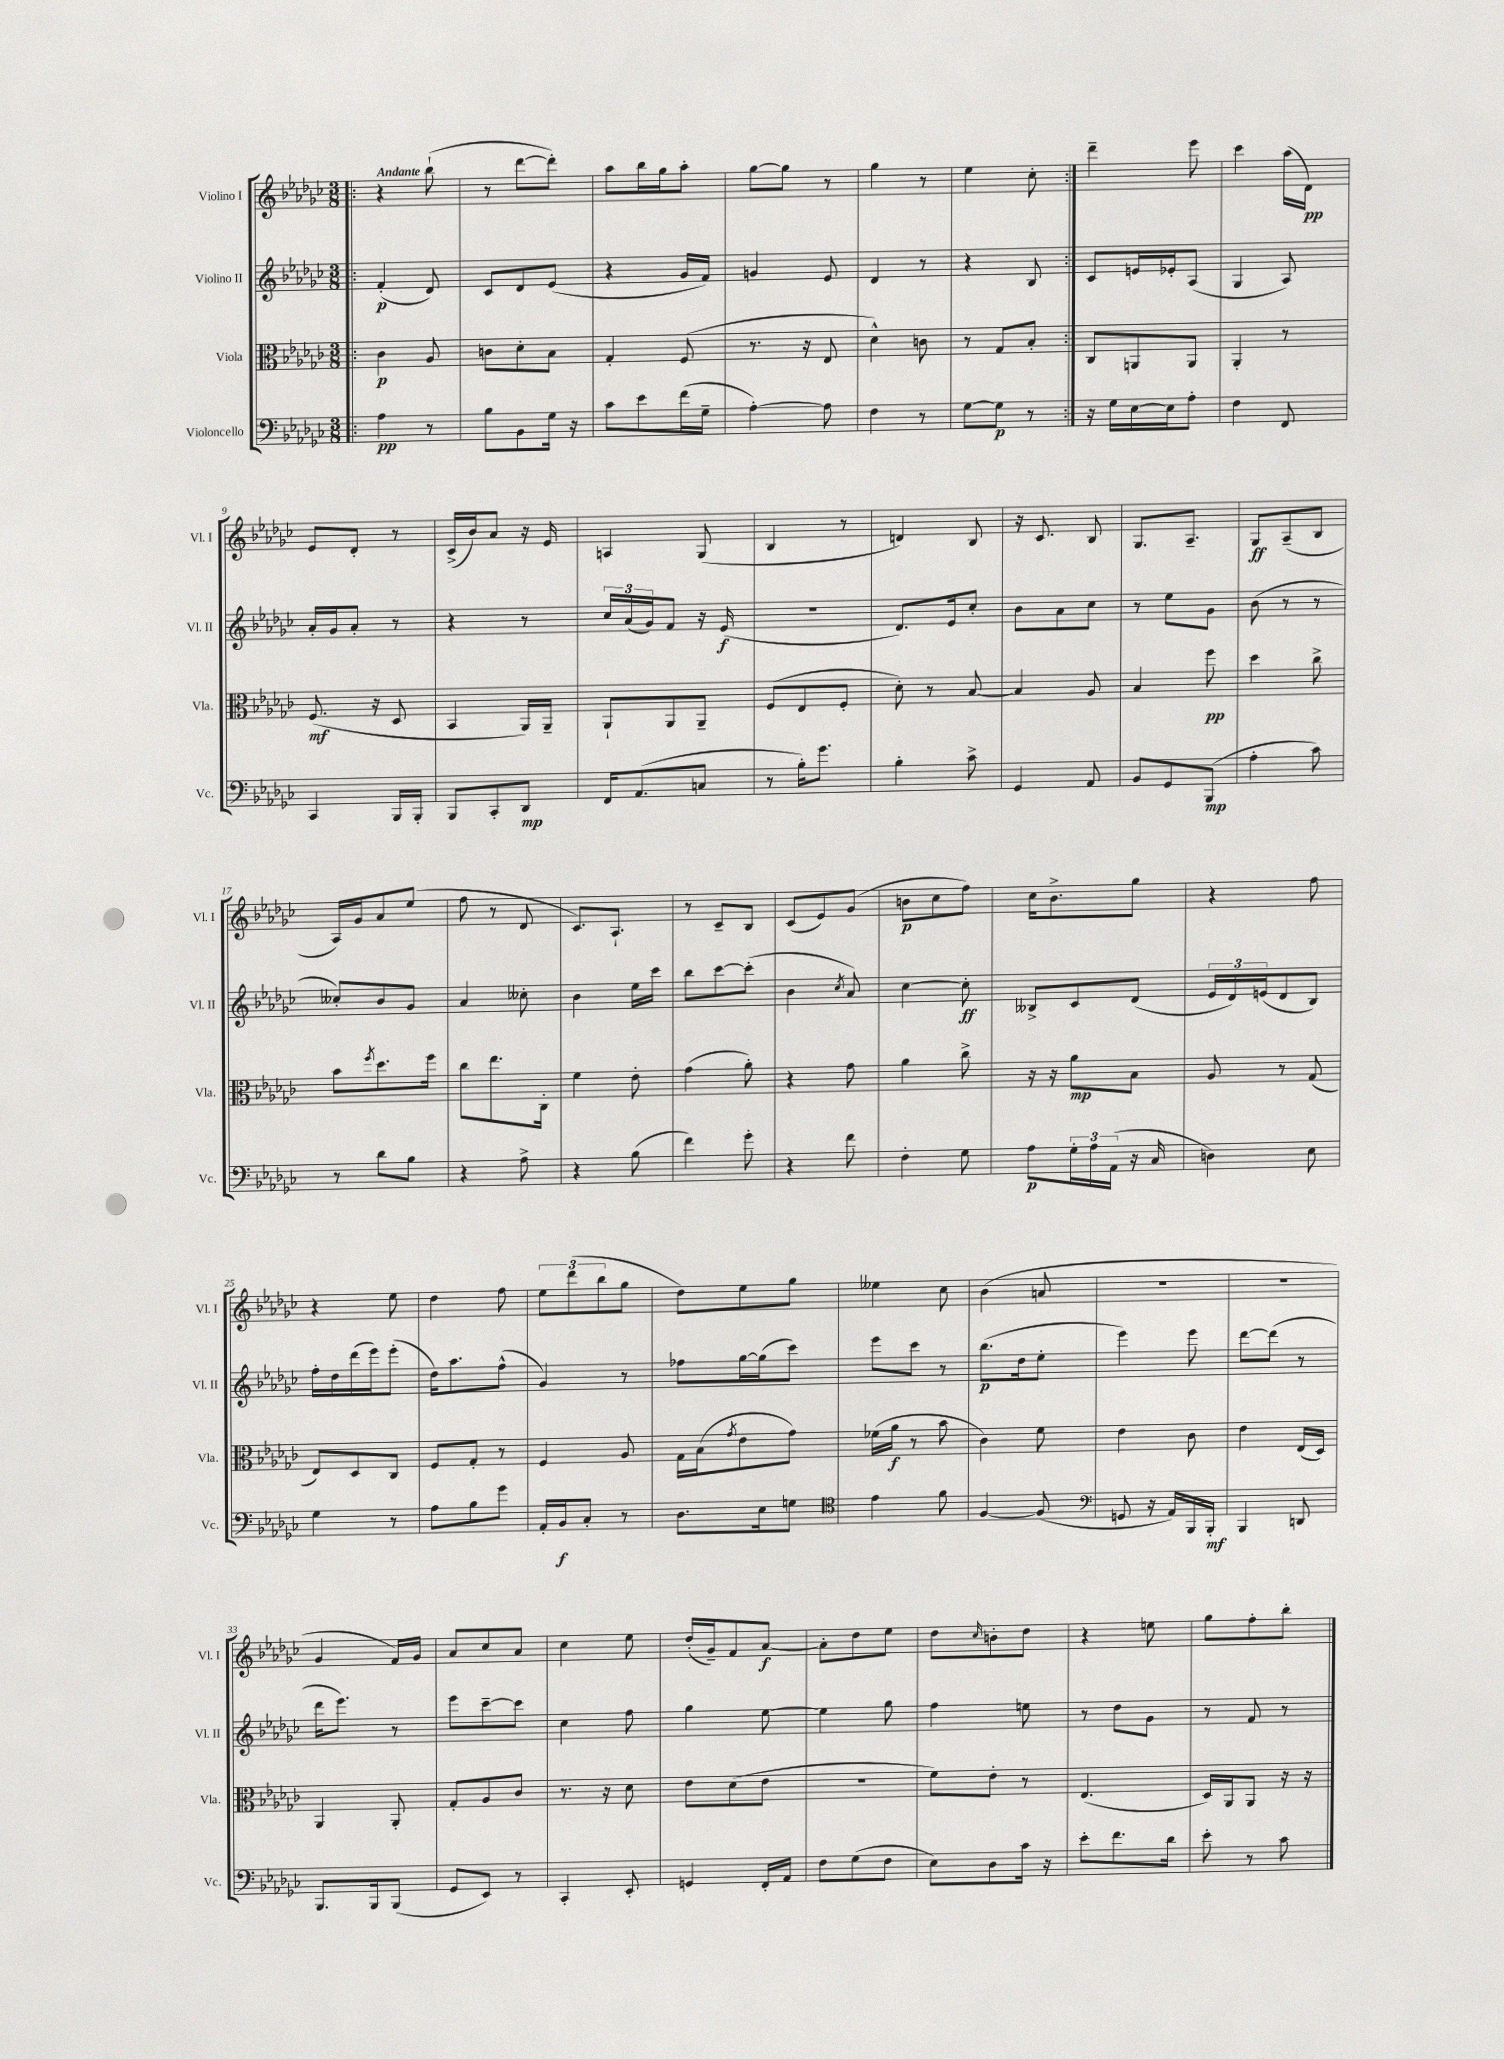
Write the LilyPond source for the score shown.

<<
\new StaffGroup <<
\new Staff = "s0" \with { instrumentName = "Violino I" shortInstrumentName = "Vl. I" } {
    \clef treble \key ges \major \numericTimeSignature \time 3/8 \tempo "Andante"
    \repeat volta 2 { \bar ".|:" r4 bes''8-!( |
    r8 des'''8~ des'''8-.) |
    aes''8 bes''16 ges''16 aes''8-. |
    ges''8~ ges''8 r8 |
    ges''4 r8 |
    ees''4 ces''8-. | }
    des'''4-- ees'''8 |
    ces'''4 aes''16( des'16\pp) |
    ees'8 des'8-. r8 |
    ces'16->( bes'16) aes'8 r16 ees'16 |
    a4 ges8( |
    bes4 r8 |
    d'4) bes8 |
    r16 ces'8. bes8 |
    ges8. aes8.-- |
    ges8\ff aes8--( bes8 |
    aes16) ges'16 aes'8 ees''8( |
    f''8 r8 des'8 |
    ces'8.) aes8.-! |
    r8 ces'8-- bes8 |
    ces'8( ees'8) ges'8( |
    b'8\p ces''8 f''8) |
    ces''16 bes'8.-> ges''8 |
    r4 f''8 |
    r4 ees''8 |
    des''4 f''8 |
    \tuplet 3/2 { ees''8 des'''8( bes''8 } ges''8 |
    des''8) ees''8 ges''8 |
    eeses''4 ces''8 |
    bes'4( a'8 |
    R4. |
    R4. |
    ges'4 f'16) ges'16 |
    aes'8 ces''8 aes'8 |
    ces''4 ees''8 |
    des''16-.( ges'16--) f'8 aes'8~\f |
    aes'8-. des''8 ees''8 |
    des''8 \grace { ces''16 } b'8-. des''8 |
    r4 e''8 |
    ges''8 f''8-. bes''8-. \bar "|." |
}
\new Staff = "s1" \with { instrumentName = "Violino II" shortInstrumentName = "Vl. II" } {
    \clef treble \key ges \major \numericTimeSignature \time 3/8
    \repeat volta 2 { \bar ".|:" f'4-.\p( des'8) |
    ces'8 des'8 ees'8( |
    r4 ges'16 f'16) |
    g'4 ees'8 |
    des'4 r8 |
    r4 bes8 | }
    ces'8 e'16 ees'16-. aes8( |
    ges4 aes8) |
    aes'16-. ges'16 aes'8-. r8 |
    r4 r8 |
    \tuplet 3/2 { ces''16 aes'16( ges'16) } f'8 r16 ees'16\f( |
    R4. |
    des'8.) ees'16 ces''8-. |
    bes'8 aes'8 ces''8 |
    r8 ees''8 ges'8 |
    bes'8( r8 r8 |
    ceses''8-.) bes'8 ges'8 |
    aes'4 ceses''8-. |
    bes'4 ees''16 ces'''16 |
    bes''8 ces'''8~ ces'''8-.( |
    bes'4 \acciaccatura { ces''8 } aes'8) |
    ces''4~ ces''8-.\ff |
    beses8-> ces'8 des'8( |
    \tuplet 3/2 { ees'16 des'16) e'16( } des'8 bes8) |
    f''16-. des''16 des'''16( ees'''16) ees'''8-.( |
    des''16) aes''8. f''8-^( |
    ges'4) r8 |
    fes''8 ges''16~ ges''16( ces'''8) |
    ees'''8 ces'''8 r8 |
    bes''8.\p( des''16 ees''8-. |
    ees'''4) ees'''8 |
    des'''8~ des'''8( r8 |
    des'''16 ees'''8.) r8 |
    ees'''8 ces'''8~-- ces'''8 |
    ces''4 f''8 |
    ges''4 ees''8~ |
    ees''4 ges''8 |
    f''4 e''8 |
    r8 des''8 ges'8 |
    r8 f'8 r8 \bar "|." |
}
\new Staff = "s2" \with { instrumentName = "Viola" shortInstrumentName = "Vla." } {
    \clef alto \key ges \major \numericTimeSignature \time 3/8
    \repeat volta 2 { \bar ".|:" ces'4\p aes8 |
    c'8 des'8-. bes8 |
    ges4-. f8( |
    r8. r16 ees8 |
    des'4-^) c'8 |
    r8 ges8 bes8-. | }
    ces8 a,8 a,8 |
    aes,4-. r8 |
    f8.\mf( r16 des8 |
    bes,4 aes,16) aes,16-- |
    aes,8-! aes,8 aes,8-- |
    f8( ees8 f8-. |
    des'8-.) r8 bes8~ |
    bes4 aes8 |
    bes4 f''8\pp |
    des''4 ces''8-> |
    bes'8 \acciaccatura { f''8 } des''8. f''16 |
    ces''8 ees''8. ces16-. |
    f'4 ees'8-. |
    ges'4( aes'8-.) |
    r4 ges'8 |
    aes'4 ces''8-> |
    r16 r16 aes'8\mp bes8 |
    aes8 r8 ges8( |
    ees8) des8 ces8 |
    f8 ges8-. r8 |
    f4 aes8 |
    ges16 bes16( \acciaccatura { ges'8 } ees'8 ges'8) |
    fes'16( aes'16\f r8 bes'8 |
    ces'4) f'8 |
    ees'4 ces'8 |
    ees'4 ees16( des16) |
    aes,4 aes,8-. |
    ges8-. aes8 ces'8 |
    r8. r16 des'8 |
    ees'8 des'8( ees'8 |
    R4. |
    f'8) ees'8-. r8 |
    ees4.( |
    des16) aes,16 aes,8 r16 r16 \bar "|." |
}
\new Staff = "s3" \with { instrumentName = "Violoncello" shortInstrumentName = "Vc." } {
    \clef bass \key ges \major \numericTimeSignature \time 3/8
    \repeat volta 2 { \bar ".|:" aes4\pp r8 |
    bes8 bes,8 ges16 r16 |
    ces'8 ees'8 f'16( ges16-- |
    aes4~-.) aes8 |
    f4 r8 |
    ges8~ ges8\p r8 | }
    r16 ges16 ees16~ ees16 aes8-. |
    f4 f,8 |
    ces,4 bes,,16 bes,,16-. |
    bes,,8 ces,8-. des,8\mp |
    f,16 aes,8.( c8 |
    r8 bes16-.) ges'8. |
    bes4-. ces'8-> |
    ges,4 aes,8 |
    bes,8 ges,8 bes,,8\mp( |
    aes4-. ces'8) |
    r8 des'8 bes8 |
    r4 aes8-> |
    r4 bes8( |
    f'4) ges'8-. |
    r4 f'8 |
    f4-. ges8 |
    aes8\p \tuplet 3/2 { ges16-. aes16 aes,16( } r16 ces16 |
    d4) ees8 |
    ges4 r8 |
    aes8 bes8 ges'8 |
    aes,16-. bes,16\f ces8-. r8 |
    des8. ees16 g8 |
    \clef tenor ees'4 f'8 |
    f4~ f8( |
    \clef bass g,8 r16 aes,16) bes,,16 bes,,16-.\mf |
    bes,,4 d,8 |
    bes,,8. bes,,16 bes,,8( |
    ges,8 ees,8) r8 |
    ces,4-. ees,8-. |
    g,4 f,16-. aes,16 |
    f8 ges8( f8 |
    ees8) des8 ces'16 r16 |
    ees'8-. f'8. des'16 |
    ees'8-. r8 ces'8 \bar "|." |
}
>>
>>
